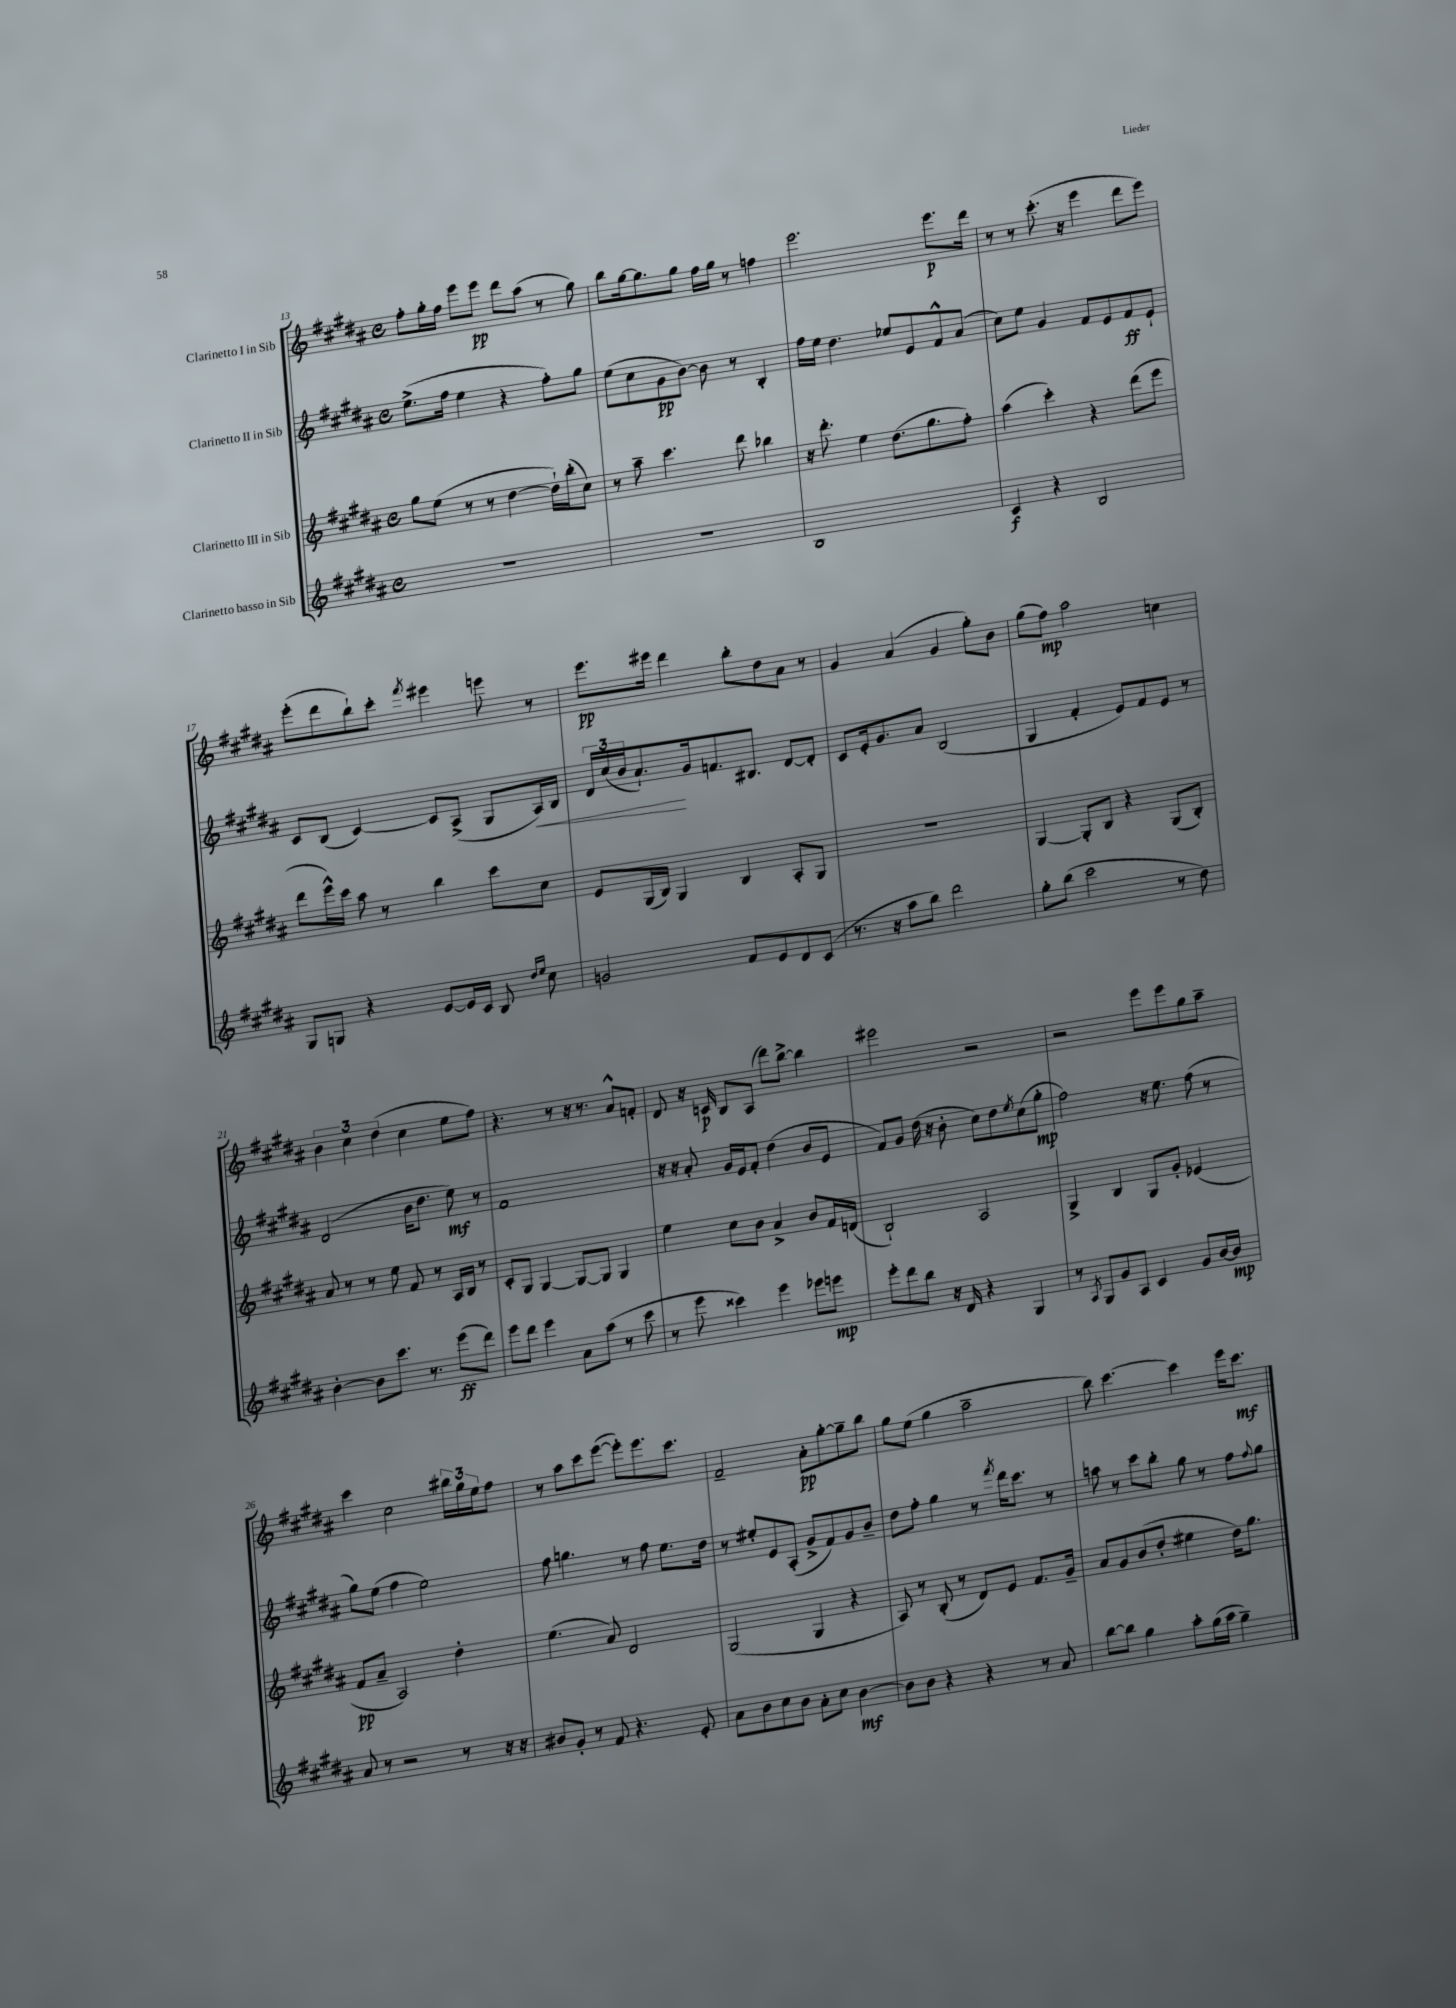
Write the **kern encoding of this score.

**kern	**kern	**kern	**kern
*staff4	*staff3	*staff2	*staff1
*clefG2	*clefG2	*clefG2	*clefG2
*k[f#c#g#d#a#]	*k[f#c#g#d#a#]	*k[f#c#g#d#a#]	*k[f#c#g#d#a#]
*M4/4	*M4/4	*M4/4	*M4/4
*met(c)	*met(c)	*met(c)	*met(c)
1r	8gg#\L	(8.ee^\L	8ff#'\L
.	(8ee\J	.	16gg#'\L
.	.	16ff#\Jk	16ff#\JJ
.	8r	4ee\	8eee\L
.	8r	.	8eee\J
.	[4dd#\	4r	8ddd#\L
.	.	.	(8aa#\J
.	16dd#`\]LL)	8ff#'\L)	8r
.	(16bb'\J	.	.
.	8cc#\J)	8gg#\J	8gg#\)
=	=	=	=
1r	8r	(8ee\L	8bb\L
.	8aa#~\	8cc#\	[16gg#\k
.	.	.	8.gg#\]
.	4.ccc#\	8g#\	.
.	.	[8b\J)	8gg#\J
.	.	8b\]	16ff#\LL
.	.	.	16gg#\JJ
.	8ddd#\	8r	8r
.	4bb-\	4B'/	4ff\
=	=	=	=
1B	16r	16ff#\LL	2.eee\
.	8.ddd#'\	16ee\JJ	.
.	.	4.dd#\	.
.	4ee\	.	.
.	(8.dd#\L	8ee-/L	.
.	.	8e/	.
.	8.gg#\	.	.
.	.	8f#^^/	8.eee\L
.	8ff#'\J)	(8a#/J	.
.	.	.	16ddd#\Jk
=	=	=	=
4c#/	(4aa#\	8cc#\L)	8r
.	.	8ee\J	8r
4r	4ccc#'\)	4g#/	(8.ccc#'\
.	.	.	16r
2B/	4r	8f#/L	4eee\
.	.	8e/	.
.	(8ddd#\L	8f#/	8ddd#\L
.	8eee\J	8e`/J	8eee\J)
=	=	=	=
8G#/L	8ddd#\L	8c#/L	(8eee'\L
8G/J	16eee^^\L)	(8B/J	8ddd#\
.	16ccc#\JJ	.	.
4r	8aa#\	[4c#/)	8bb`\)
.	8r	.	8ccc#'\J
.	.	.	8qfff#/
[8e/L	4bb\	8c#/]L	4eee#\
16e/]L	.	(8A#^/J	.
16c#/JJ	.	.	.
8B/	8ccc#\L	8G#/L	8eee\
16qqdd#/LL	.	.	.
16qqee/JJ	.	.	.
8cc#\	8cc#\J	16A#/L)	8r
.	.	16B/JJ	.
=	=	=	=
2g/	8e/L	24d#/LL	8.eee\L
.	.	(24cc#/	.
.	.	24b/J	.
.	(16G#/L	8.a#`/)	.
.	16B/JJ)	.	16eee#\Jk
.	4G#/	.	4ddd#\
.	.	16g#/k	.
.	.	8.f/	.
8f#/L	4B/	.	8bb'\L
.	.	8.B#/J	.
8e/	.	.	8dd#\
8d#/	8A#'/L	[8d#/L	8a#\J
(8c#/J	8G#/J	8d#'/]J	8r
=	=	=	=
8.r	1r	8c#/L	4g#/
.	.	16e'/k	.
16r	.	8.g#/	.
8aa#\L	.	.	(4a#/
8bb\J)	.	8a#/J	.
2ddd#\	.	(2B/	4g#/
.	.	.	8gg#'\L)
.	.	.	8b\J
=	=	=	=
8gg#'\L	[4G#/	4G#/	(8gg#\L
(8bb\J	.	.	8ff#\J)
2ccc#\	8G#'/]L	4f#'/	2aa#\
.	8B/J	.	.
.	4r	8e/L)	.
.	.	8f#/	.
8r	(8G#/L	8e/J	4cc\
8dd#\)	8B'/J)	8r	.
=	=	=	=
[4b'\	8a#/	(2d#/	6b\
.	8r	.	.
.	.	.	6cc#\
8b\]L	8r	.	.
.	.	.	(6dd#\
8.ccc#\J	8ee\	.	.
.	8f#/	16b\LK	4cc#\
8.r	.	8.dd#\J	.
.	8r	.	.
(8eee\L	16A#/LL	8ee\)	8ee\L
.	16B/JJ	.	.
8ddd#\J)	8r	8r	8ff#\J)
=	=	=	=
8eee\L	8c#'/L	1f#	4.r
8ddd#\J	8G#/J	.	.
4eee\	[4G#/	.	.
.	.	.	8r
8a#\L	8G#/_L	.	16r
.	.	.	8.r
(8aa#\J	8G#/]J	.	.
8r	4G#/	.	8a#^^/L
8ccc#\	.	.	8f'/J
=	=	=	=
8r	4ee\	16r	8d#/
.	.	16r	.
8eee\	.	8a#'/	16r
.	.	.	16c/
4ccc##\)	8cc#\L	16g#/LL	8B/L
.	.	16e/J	.
.	8b\J	8f#'/J	(8A#/J
4eee\	4a#^/	(4dd#\	8ddd#\L)
.	.	.	[8bb^\J
8eee-\L	8b/L	8b/L	4bb\]
8eee\J	16f#/L	8e/J	.
.	(16d/JJ	.	.
=	=	=	=
8eee'\L	2B`/)	8f#/L)	2eee#\
8ddd#\	.	8g#/J	.
8bb\J	.	(16dd#\	.
.	.	16r	.
16r	.	8b'\	.
16d#/	.	.	.
4r	2A#/	8cc#\L)	2r
.	.	8dd#\	.
.	.	8qee/	.
4G#/	.	(8cc#\	.
.	.	8gg#'\J	.
=	=	=	=
8r	4G#^/	2ff#\)	2r
8qA#/	.	.	.
8G#/L	.	.	.
8g#/	4B/	.	.
8A#/J	.	.	.
4c#/	8G#/L	16r	8eee\L
.	.	8.ee\	.
.	8g#'/J	.	8eee\
8g#/L	(4e-/	(8ff#\	8gg#\
[16b/L	.	8r	8aa#~\J
16b/]JJ	.	.	.
=	=	=	=
8a#/	8f#/L	8gg#\L)	4ccc#\
8r	8a#~/J	(8ee\J	.
2r	2A#/)	4ff#\	2cc#\
.	.	2ee\)	.
8r	4dd#'\	.	24bb#\LL
.	.	.	24gg#\
.	.	.	24ee\J
16r	.	.	8ff#\J
16r	.	.	.
=	=	=	=
8b#/L	(4.ee\	8ff#\	8r
8g#'/J	.	4.gg\	8aa#\L
8r	.	.	8ccc#\
8f#/	8a#/)	.	([8eee\J
4.r	2d#/	8r	8eee'\]L)
.	.	8ff#\	8.eee\
.	.	8.ee\L	.
.	.	.	8.ccc#\J
8e'/	.	.	.
.	.	16dd#\Jk	.
=	=	=	=
8a#\L	(2G#/	8r	2f#~/
8b\	.	8ee#'/L	.
8cc#\	.	8e/	.
8b\J	.	(8A#'/J	.
8a#'\L	4G#/	8g#^/L	8a#'\L
8cc#\J	.	8f#/)	[8gg#'\
[4b\	4r	8g#/	8gg#~\]
.	.	8b~/J	8bb\J
=	=	=	=
8b\]L	8A#/)	8dd#\L	8gg#\L
8b\J	8r	8ff#'\J	(8ee\J
4r	(8B'/	4gg#\	4gg#\
.	8r	.	.
4r	8d#/L)	8r	2aa#~\
.	.	8qfff#/	.
.	8e/J	16ddd#\LK	.
.	.	8.ccc#\J	.
8r	8.f#/L	.	.
8a#/	.	8r	.
.	16g#~/Jk	.	.
=	=	=	=
[8bb\L	8a#/L	8aa\	8bb\)
8bb\]J	8g#/	8r	[4.ccc#\
4gg#\	(8b/	8ccc#\L	.
.	8dd#'/J	8bb'\J	.
8aa#'\L	4ee#\	8gg#\	4ccc#\]
(16gg#\L	.	8r	.
16aa#\JJ	.	.	.
4gg#~\)	16dd#\LK)	8ff#\L	16eee\LK
.	8.gg#\J	.	8.ccc#\J
.	.	8qqff#/	.
.	.	8gg#\J	.
==	==	==	==
*-	*-	*-	*-
